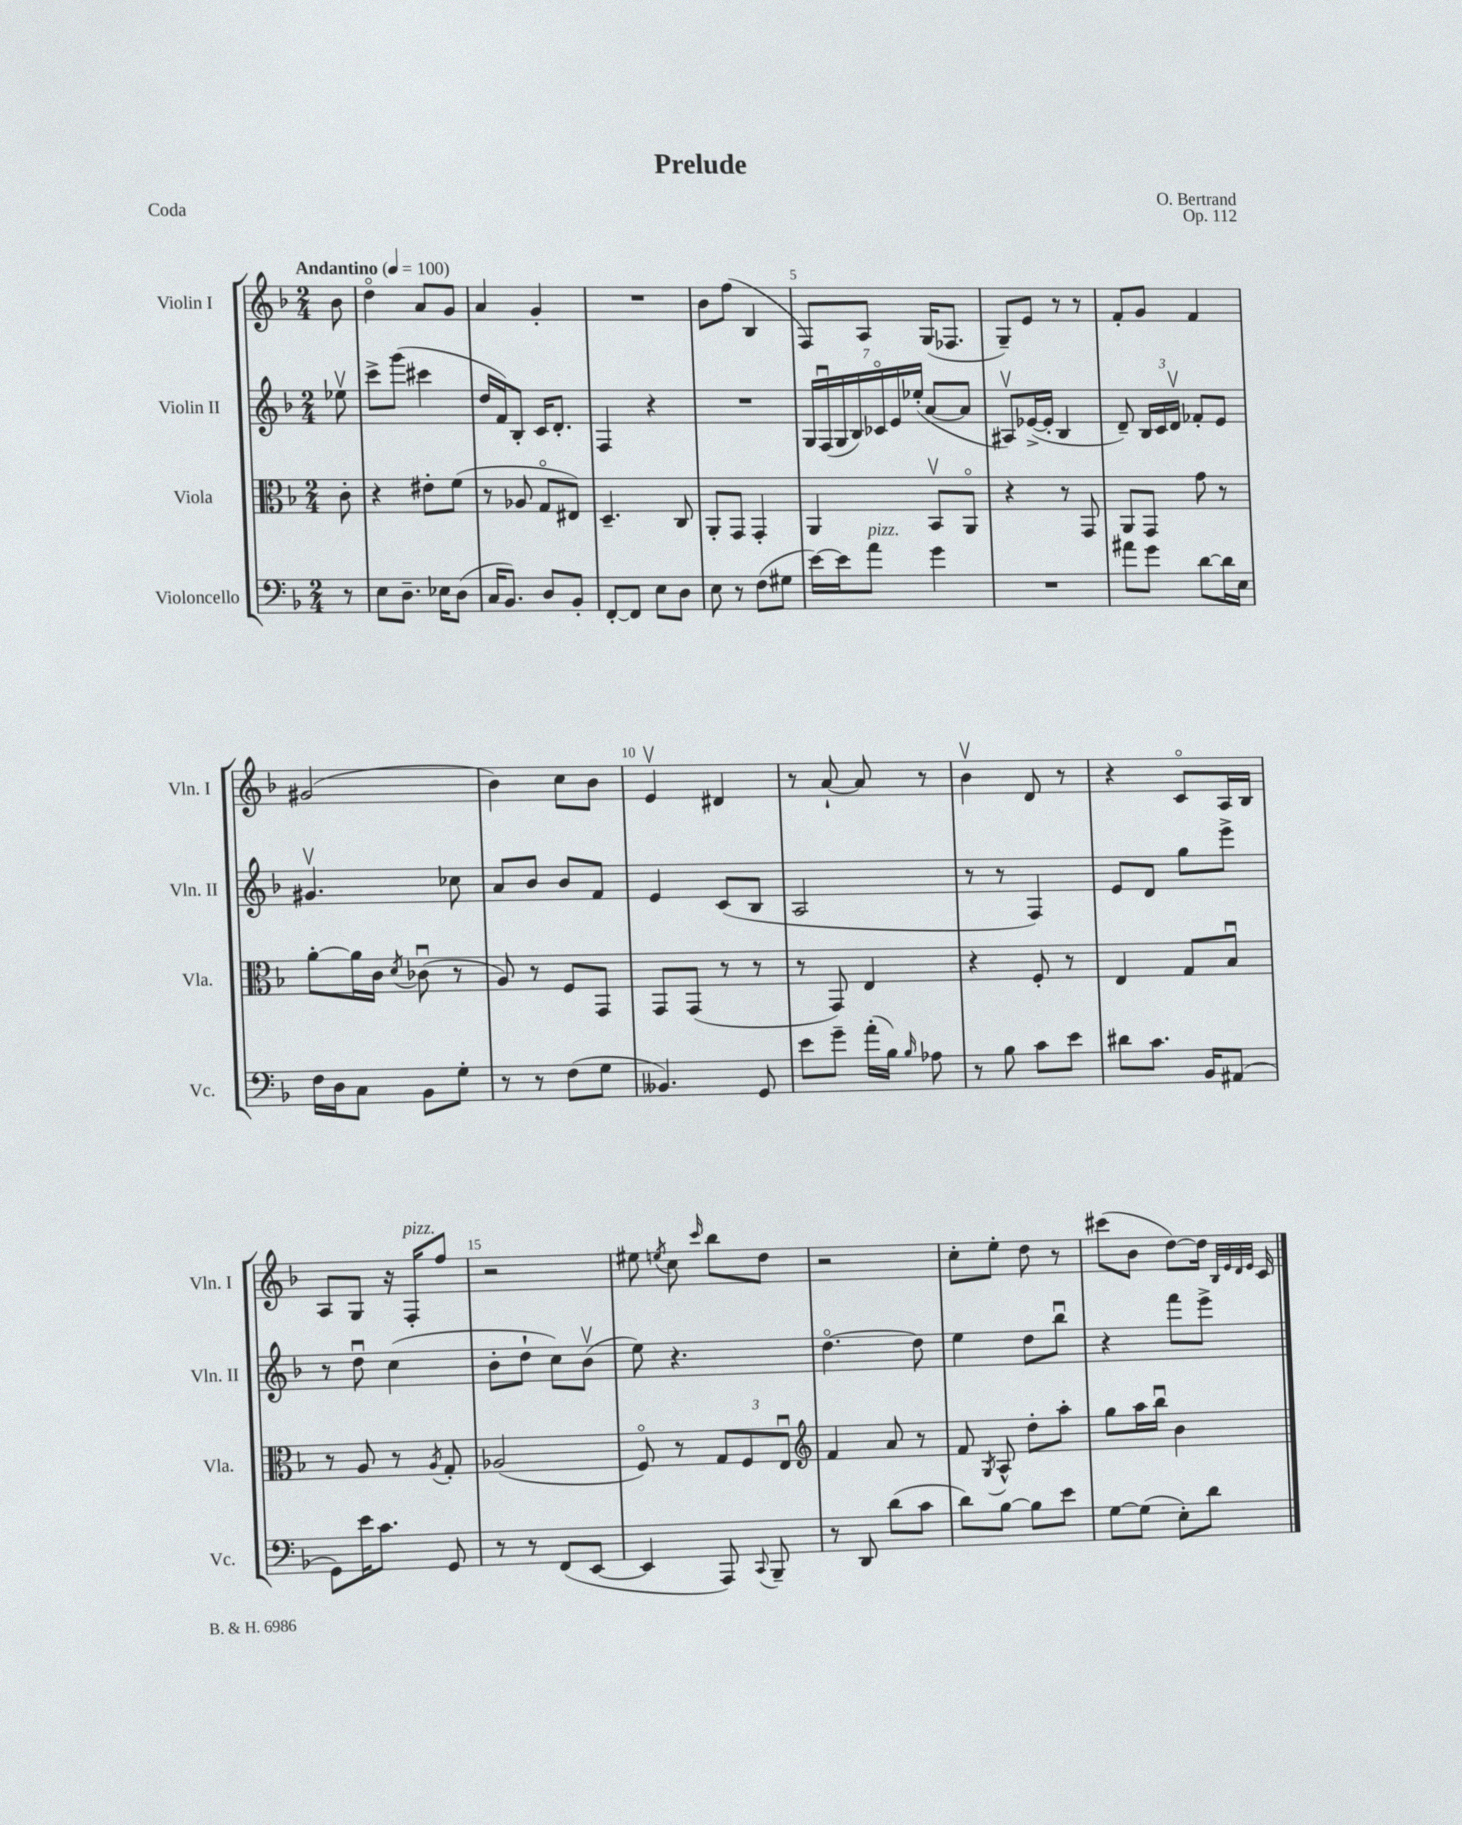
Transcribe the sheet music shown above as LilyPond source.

\header { title = "Prelude" composer = "O. Bertrand" opus = "Op. 112" piece = "Coda" }
<<
\new StaffGroup <<
\new Staff = "s0" \with { instrumentName = "Violin I" shortInstrumentName = "Vln. I" } {
    \clef treble \key f \major \numericTimeSignature \time 2/4 \partial 8 \tempo "Andantino" 4 = 100
    \autoBeamOff bes'8 |
    d''4\flageolet a'8[ g'8] |
    a'4 g'4-. |
    R2 |
    bes'8[ f''8]( bes4 |
    f8[) a8] g16[( fes8.] |
    g8[--) e'8] r8 r8 |
    f'8[-. g'8] f'4 |
    gis'2( |
    bes'4) c''8[ bes'8] |
    e'4\upbow dis'4 |
    r8 a'8~-! a'8 r8 |
    bes'4\upbow d'8 r8 |
    r4 c'8[\flageolet a16 bes16] |
    a8[ g8] r16 f16[-.^\markup { \italic "pizz." } f''8] |
    r2 |
    eis''8 \acciaccatura { e''8 } c''8 \grace { c'''16 } bes''8[ d''8] |
    r2 |
    c''8[-. e''8]-. d''8 r8 |
    cis'''8[( bes'8] d''8[~) d''16] \grace { bes32[ e'32 d'32 e'32] } c'16 \bar "|." |
}
\new Staff = "s1" \with { instrumentName = "Violin II" shortInstrumentName = "Vln. II" } {
    \clef treble \key f \major \numericTimeSignature \time 2/4 \partial 8
    \autoBeamOff ees''8\upbow |
    c'''8[-> g'''8]( cis'''4 |
    d''16[ f'16) bes8]-. c'16[ d'8.]-. |
    f4 r4 |
    R2 |
    \tuplet 7/4 { g16[ f16\downbow( g16 bes16) ces'16\flageolet e'16 ees''16]-.( } a'8[~ a'8] |
    ais8[\upbow) ees'16~->( ees'16]-. bes4 |
    d'8--) \tuplet 3/2 { bes16[ c'16 d'16]\upbow } fes'8[-. e'8] |
    gis'4.\upbow ces''8 |
    a'8[ bes'8] bes'8[ f'8] |
    e'4 c'8[( bes8] |
    a2 |
    r8 r8 f4) |
    e'8[ d'8] g''8[ e'''8]-> |
    r8 d''8\downbow c''4( |
    bes'8[-. d''8]-! c''8[) bes'8]\upbow( |
    e''8) r4. |
    d''4.~\flageolet d''8 |
    e''4 d''8[ bes''8]\downbow |
    r4 f'''8[ e'''8]-> \bar "|." |
}
\new Staff = "s2" \with { instrumentName = "Viola" shortInstrumentName = "Vla." } {
    \clef alto \key f \major \numericTimeSignature \time 2/4 \partial 8
    \autoBeamOff c'8-. |
    r4 eis'8[-. f'8]( |
    r8 aes8 g8[\flageolet eis8]) |
    d4.-- c8 |
    a,8[-. g,8] g,4-. |
    a,4 bes,8[\upbow a,8]\flageolet |
    r4 r8 g,8 |
    a,8[ g,8] g'8 r8 |
    a'8[~-. a'16 c'16] \acciaccatura { d'8 } ces'8\downbow( r8 |
    a8) r8 f8[ g,8] |
    g,8[ g,8]( r8 r8 |
    r8 g,8) e4 |
    r4 f8-. r8 |
    e4 g8[ bes8]\downbow |
    r8 a8 r8 \acciaccatura { a8 } g8-. |
    aes2( |
    f8\flageolet) r8 \tuplet 3/2 { g8[ f8 e8]\downbow } |
    \clef treble f'4 a'8 r8 |
    f'8 \acciaccatura { g8 } a8-^ d''8[-. a''8]-. |
    g''8[ a''16 bes''16]\downbow bes'4 \bar "|." |
}
\new Staff = "s3" \with { instrumentName = "Violoncello" shortInstrumentName = "Vc." } {
    \clef bass \key f \major \numericTimeSignature \time 2/4 \partial 8
    \autoBeamOff r8 |
    e8[ d8.]-- ees16[ d8]( |
    c16[ bes,8.]) d8[ bes,8]-. |
    f,8[~-. f,8] e8[ d8] |
    e8 r8 f8[( gis8] |
    e'16[~) e'16 a'8]^\markup { \italic "pizz." } g'4 |
    R2 |
    ais'8[ g'8] d'8[~ d'16 e16] |
    f16[ d16 c8] bes,8[ g8]-. |
    r8 r8 f8[( g8] |
    beses,4.) g,8 |
    e'8[ g'8]-- a'16[-.( bes16]) \grace { bes16 } aes8 |
    r8 bes8 c'8[ e'8] |
    dis'8[ c'8.] bes,16[ ais,8]( |
    g,8[) e'16 c'8.] g,8 |
    r8 r8 f,8[( e,8]~ |
    e,4 a,,8) \appoggiatura { c,8 } bes,,8-- |
    r8 d,8 d'8[( c'8] |
    d'8[) bes8]~ bes8[ e'8] |
    g8[~ g8]( e8[-.) d'8] \bar "|." |
}
>>
>>
\layout { \context { \Score \override BarNumber.break-visibility = ##(#f #t #t) barNumberVisibility = #(every-nth-bar-number-visible 5) } }
